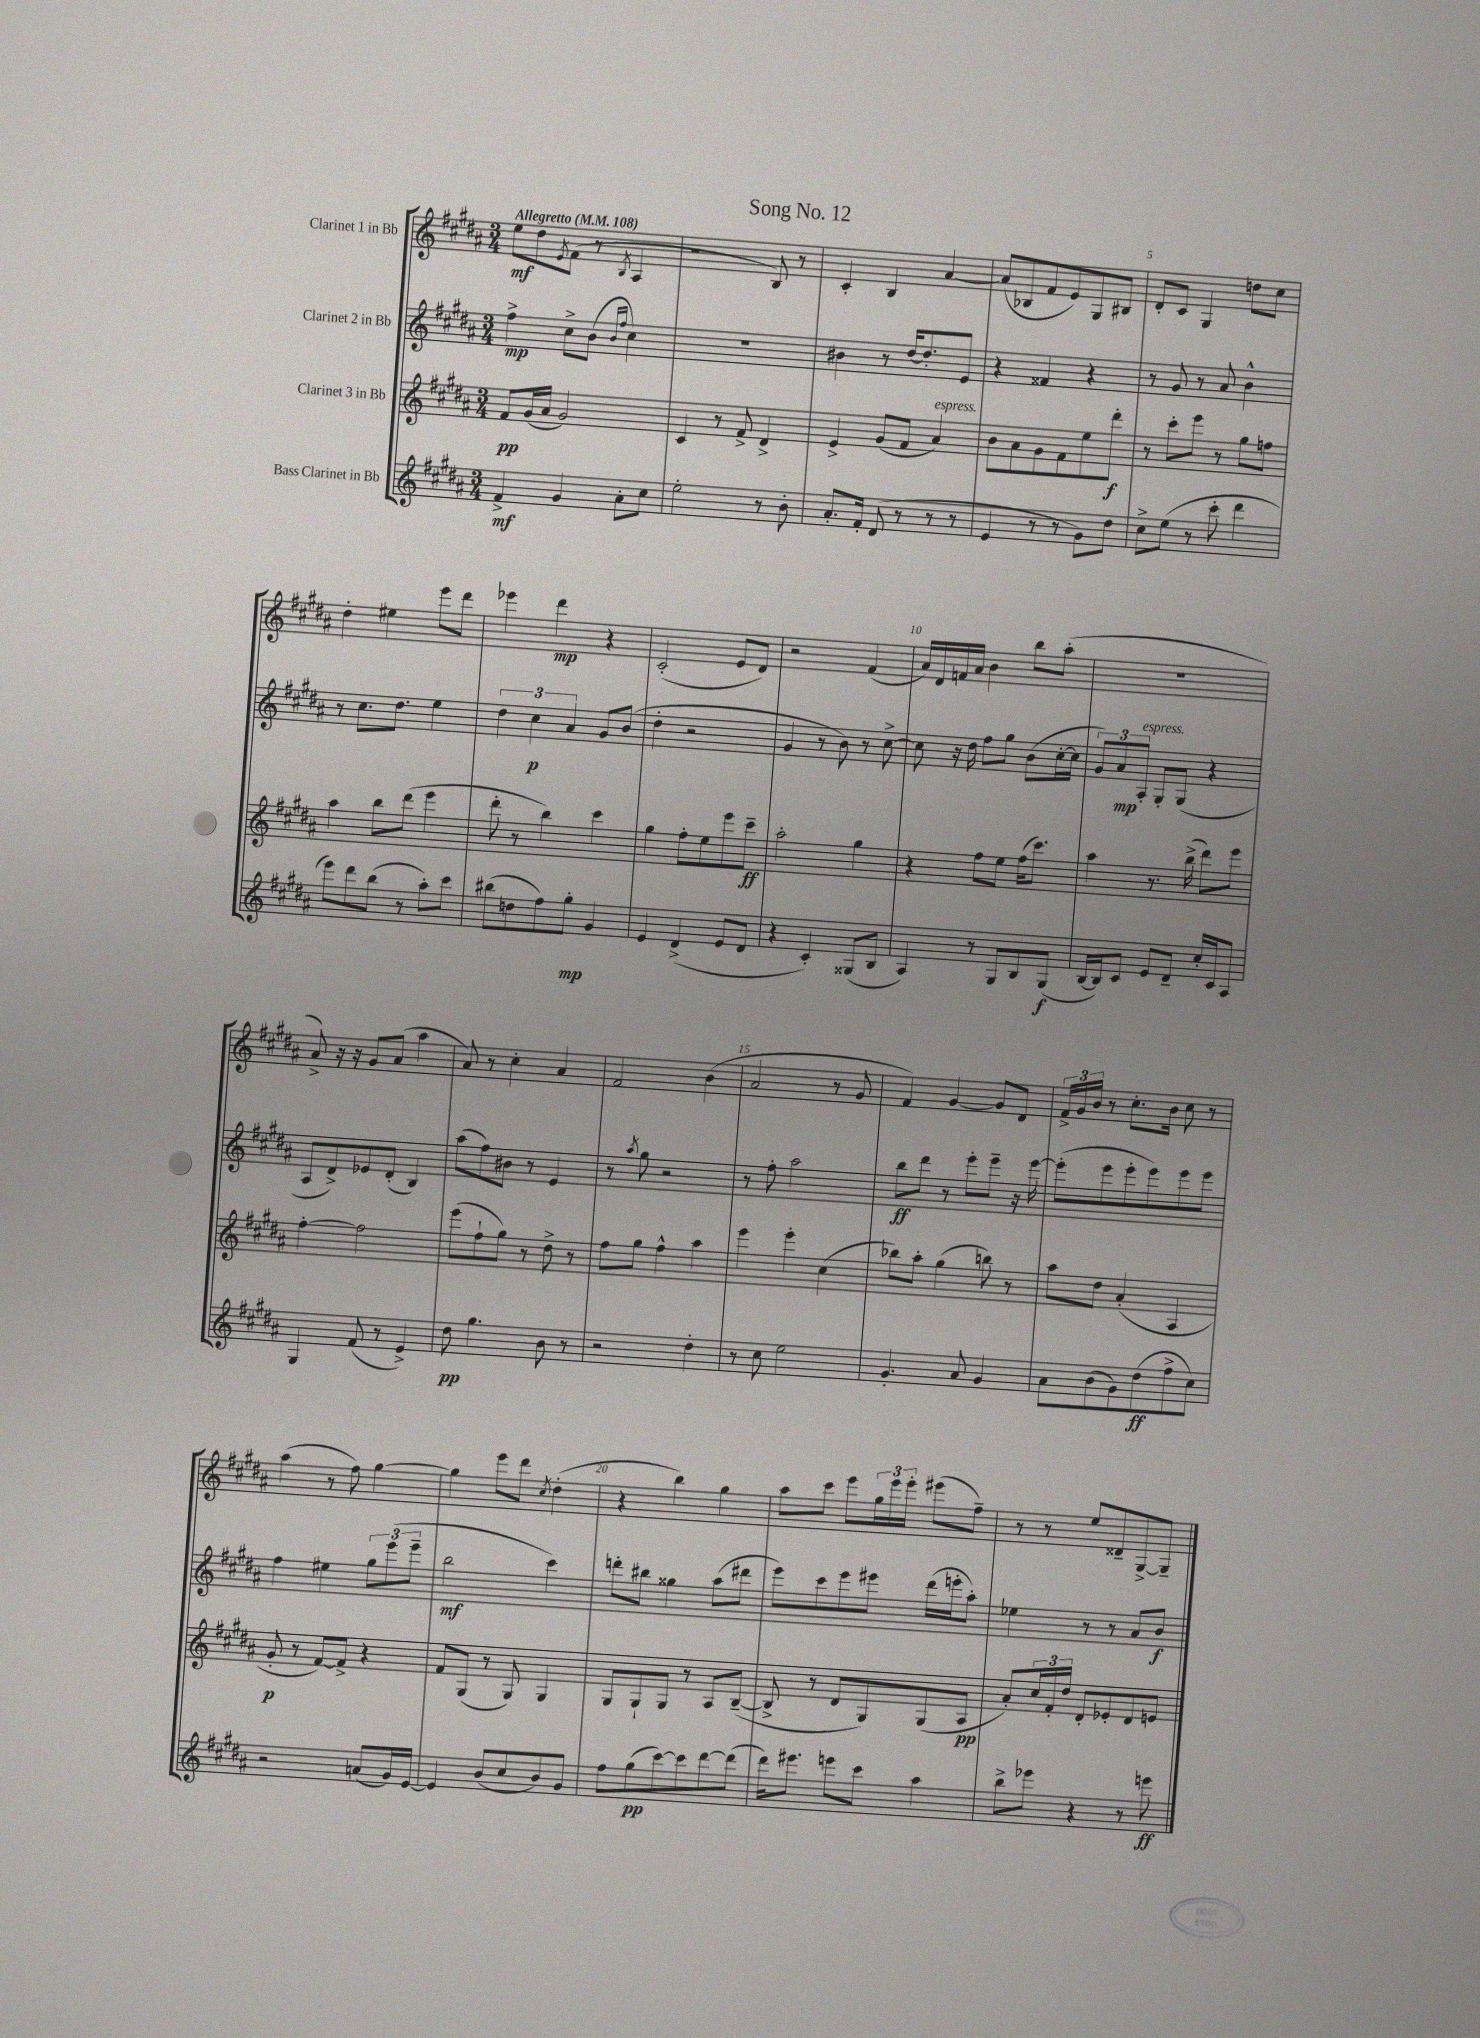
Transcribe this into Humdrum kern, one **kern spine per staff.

**kern	**kern	**kern	**kern
*staff4	*staff3	*staff2	*staff1
*clefG2	*clefG2	*clefG2	*clefG2
*k[f#c#g#d#a#]	*k[f#c#g#d#a#]	*k[f#c#g#d#a#]	*k[f#c#g#d#a#]
*M3/4	*M3/4	*M3/4	*M3/4
*MM108	*MM108	*MM108	*MM108
4f#^	8f#	4ff#^	8ee
.	(16g#	.	8dd#
.	16a#	.	.
.	.	.	8qe
4g#	2g#)	8cc#^	(8f#
.	.	(8b	8r
.	.	16qqb	.
.	.	16qqff#	8qB
8a#'	.	4cc#)	4A#
8cc#	.	.	.
=	=	=	=
2ee'	4c#	2.r	2r
.	8r	.	.
.	8f#^	.	.
8r	4d#^	.	8B)
8b'	.	.	8r
=	=	=	=
8.a#'	4e^	4b#	4c#'
16f#'	.	.	.
(8d#	(8g#	8r	4B
8r	8f#	[16dd#	.
.	.	8.dd#']	.
8r	4a#)	.	[4a#
8r	.	8e	.
=	=	=	=
4e	8b	4r	(8a#]
.	8a#	.	8B-
8r	8g#	4f##	8f#
8r	8f#	.	8e)
8g#)	8ee	4r	8G#
8dd#	8ddd#'	.	8B#
=	=	=	=
8cc#^	8r	8r	8d#'
(8ee	8ccc#'	8g#	8c#
8r	8eee	8r	4G#
8ccc#'	8r	8a#	.
4ddd#	8gg#	4b^^	8dd
.	8ff	.	8cc#
=	=	=	=
8eee)	4aa#	8r	4dd#'
8ddd#	.	8.cc#	.
(8bb	8bb	.	4ee#
.	.	8.dd#	.
8r	(8ddd#	.	.
8aa#')	4eee	4ee	8eee
8ccc#	.	.	8ddd#
=	=	=	=
(8bb#	8ddd#'	6dd#	4eee-
8dd	8r	.	.
.	.	6cc#	.
8ff#)	4bb)	.	4ddd#
.	.	6a#	.
8gg#'	.	.	.
4g#	4ccc#	8g#	4r
.	.	(8b	.
=	=	=	=
4e	4gg#	4dd#'	(2c#'
(4d#^	8ff#'	2r	.
.	8ee	.	.
8e	8eee	.	8e
8d#	8ccc#~	.	8d#)
=	=	=	=
4r	2aa#'	4g#	2r
4c#')	.	8r	.
.	.	8b)	.
(8G##	4gg#	8r	(4f#
8B	.	[8cc#^	.
=	=	=	=
4A#)	4r	8cc#]	16a#)
.	.	.	16d#
.	.	16r	16f
.	.	16dd#	16a#
8r	8ff#	8ff#	4b
8G#	8ee	8gg#	.
8B	(16ff#	(8b	8bb
.	8.ccc#)	.	.
(8G#	.	[16cc#'	(8aa#'
.	.	16cc#]	.
=	=	=	=
[16B	4aa#	12g#)	2.r
16B])	.	.	.
.	.	12a#	.
8c#	.	.	.
.	.	12A#'	.
8e	8.r	8G#'	.
8d#~	.	(8G#	.
.	(16bb^	.	.
16cc#'	8ddd#)	4r	.
16c#	.	.	.
8A#	8eee	.	.
=	=	=	=
4G#	[4ff#'	8A#	8a#^)
.	.	8d#^)	16r
.	.	.	16r
(8f#	2ff#]	8e-	8g#
8r	.	(8d#'	(8a#
4e^)	.	4B)	4aa#
=	=	=	=
8dd#	(8eee	(8aa#	8a#)
4.gg#	8ff#`	8ff#)	8r
.	8gg#)	8b#	4cc#'
.	8r	8r	.
8b	8dd#^	4e	4a#
8r	8r	.	.
=	=	=	=
2r	8ff#	8r	2f#
.	.	8qaa#	.
.	8gg#	8gg#	.
.	4ff#^^	2r	.
4dd#'	4aa#	.	(4b
=	=	=	=
8r	4eee	8r	2a#
8cc#	.	8ff#'	.
2ee	4eee'	2aa#	.
.	(4cc#	.	8r
.	.	.	8g#
=	=	=	=
4.g#'	8bb-)	8bb	4f#)
.	8aa#'	8ddd#	.
.	(4gg#	8r	[4g#
8a#	.	8eee'	.
4g#	8bb)	8eee~	8g#]
.	8r	16r	8d#
.	.	[16eee	.
=	=	=	=
8a#	8aa#	(8eee']	24f#^
.	.	.	24g#
.	.	.	24b
(8b	8dd#	8eee	8r
8g#)	(4a#'	8eee'	8.cc#'
(8dd#	.	8eee)	.
.	.	.	16b
8ff#^	4A#	8eee	8cc#
8cc#)	.	8eee	8r
=	=	=	=
2r	8g#'	4ff#	(4aa#
.	8r	.	.
.	[8f#)	4ee#	8r
.	8f#^]	.	8ff#)
(8a	4r	12gg#	[4gg#
.	.	(12eee	.
16g#)	.	.	.
.	.	12eee~	.
[16e	.	.	.
=	=	=	=
4e]	8f#	2bb	4gg#]
.	(8G#	.	.
(8b	8r	.	8eee
8cc#	8G#)	.	8ddd#
.	.	.	8qcc#
8b)	4G#	4ccc#)	(4dd#'
8g#	.	.	.
=	=	=	=
8ff#	8G#	8ddd'	4r
(8gg#	8G#`	8bb#	.
[8ccc#)	8G#	4gg##	4bb)
8ccc#]	8r	.	.
[8ddd#	8A#	(8aa#	4gg#
(8ddd#]	([8B~	8ddd#	.
=	=	=	=
16ddd#)	8B^]	8eee)	8aa#
8.eee#	.	.	.
.	8r	8ccc#	8ccc#
8eee	8d#	8eee	8eee
8ccc#	8G#)	8eee#	24gg#
.	.	.	24eee
.	.	.	24eee'
4aa#	(8G#	(16ddd#	(8eee#
.	.	16eee'	.
.	8A#	8aa#')	8ff#~)
=	=	=	=
8bb^	8a#')	4ee-	8r
8eee-	24cc#	.	8r
.	24f#'	.	.
.	24dd#	.	.
4r	8d#'	8r	8ee
.	8e-'	8r	8d##~
8r	8d#	8a#	[8G#^
8eee	8e	8b	8G#~]
==	==	==	==
*-	*-	*-	*-
